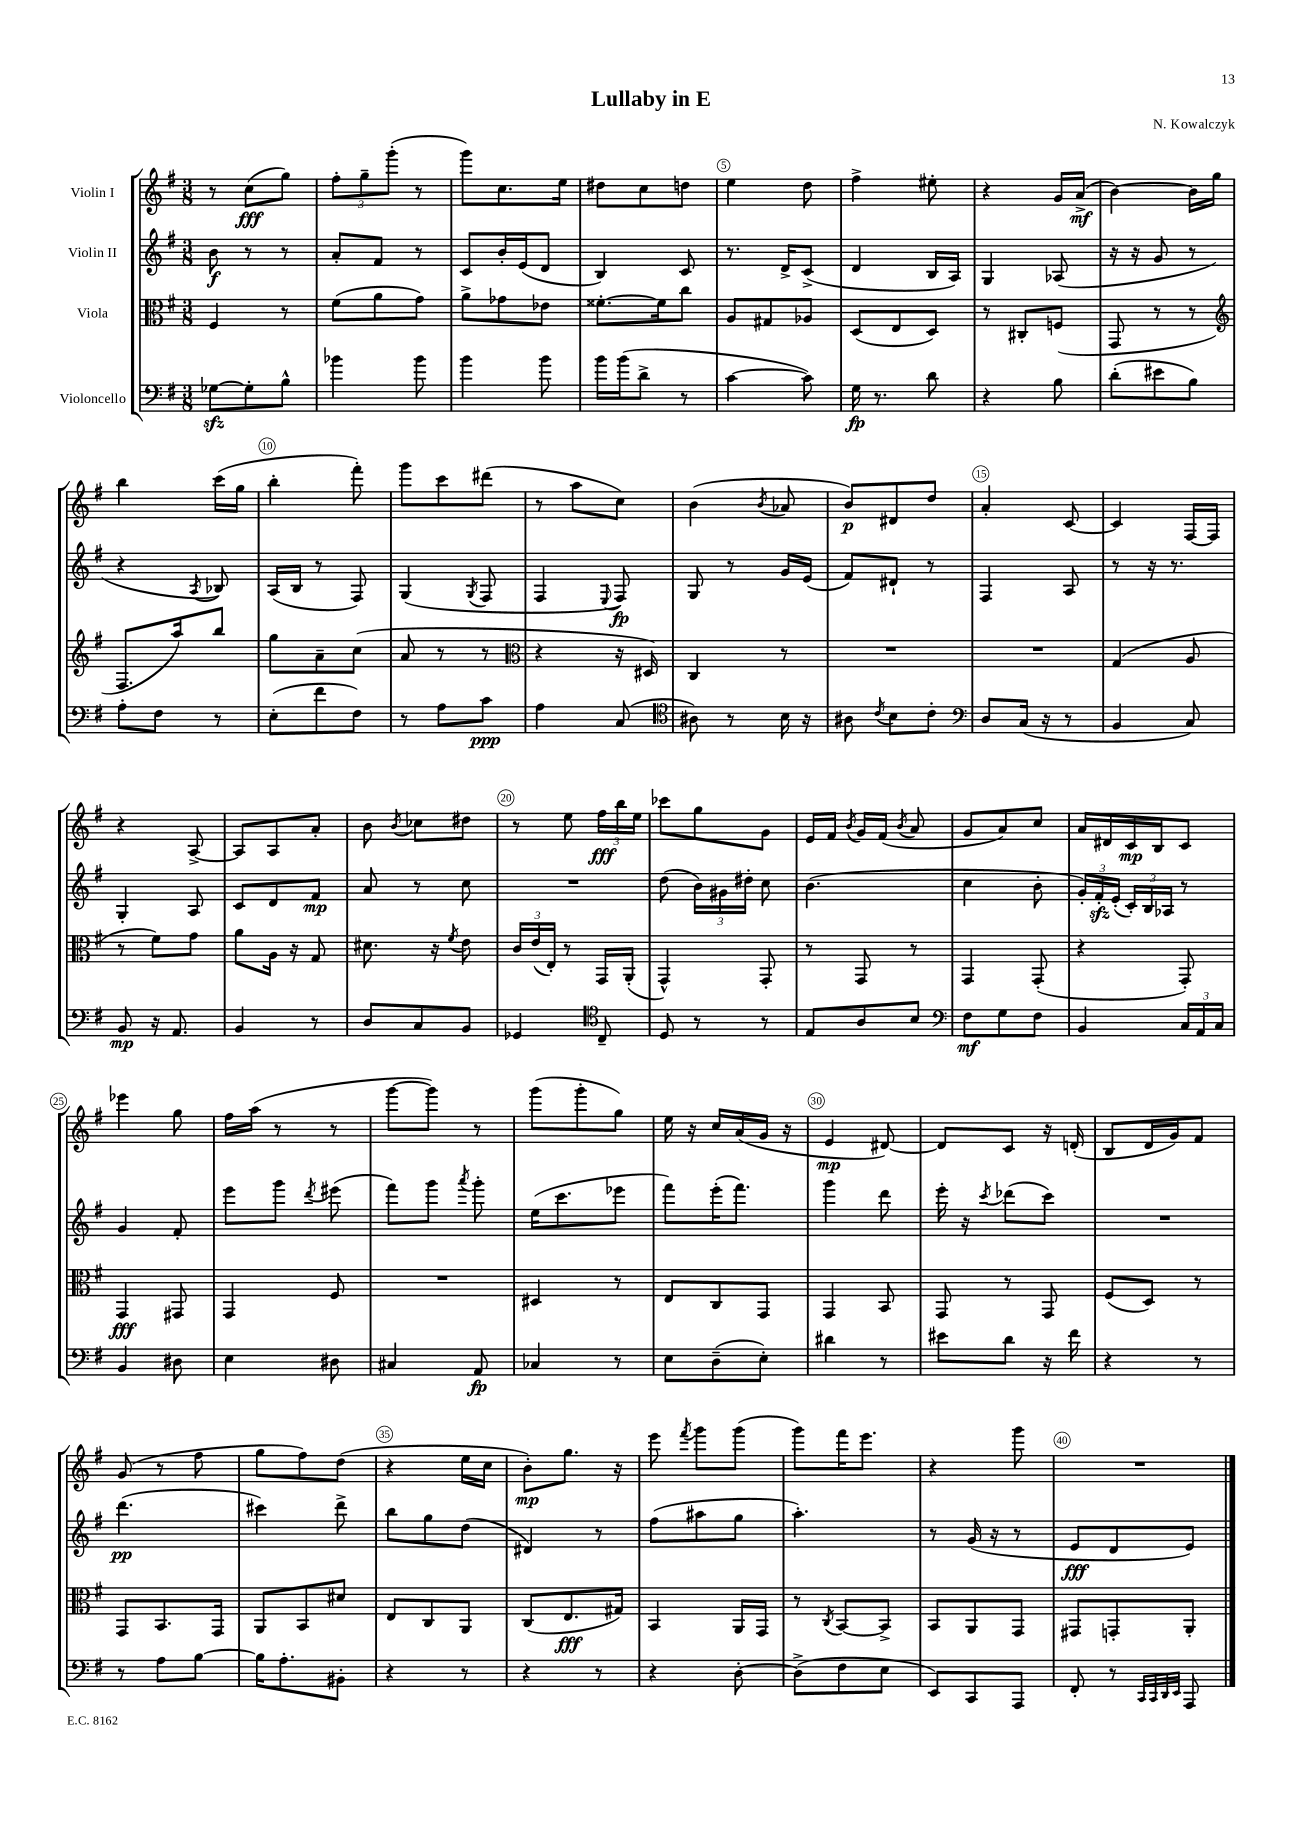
\header { title = "Lullaby in E" composer = "N. Kowalczyk" }
<<
\new StaffGroup <<
\new Staff = "s0" \with { instrumentName = "Violin I" } {
    \clef treble \key g \major \numericTimeSignature \time 3/8
    \autoBeamOff r8 c''8[\fff( g''8]) |
    \tuplet 3/2 { fis''8[-. g''8-- g'''8]-.( } r8 |
    g'''8[) c''8. e''16] |
    dis''8[ c''8 d''8] |
    e''4 d''8 |
    fis''4-> eis''8-. |
    r4 g'16[ a'16]->\mf( |
    b'4~) b'16[ g''16] |
    b''4 c'''16[( g''16] |
    b''4-. fis'''8-.) |
    g'''8[ c'''8 dis'''8]( |
    r8 a''8[ c''8]) |
    b'4( \acciaccatura { b'8 } aes'8 |
    b'8[\p) dis'8 d''8] |
    a'4-. c'8~ |
    c'4 fis16[~ fis16] |
    r4 a8~-> |
    a8[ a8 a'8]-. |
    b'8 \acciaccatura { b'8 } ces''8[ dis''8] |
    r8 e''8 \tuplet 3/2 { fis''16[\fff b''16 e''16] } |
    ces'''8[ g''8 g'8] |
    e'16[ fis'16] \acciaccatura { b'8 } g'16[ fis'16]( \acciaccatura { b'8 } a'8 |
    g'8[ a'8) c''8] |
    a'16[ dis'16 c'16\mp b16 c'8] |
    ees'''4 g''8 |
    fis''16[ a''16]( r8 r8 |
    g'''8[~ g'''8]) r8 |
    g'''8[( g'''8-. g''8]) |
    e''16 r16 c''16[ a'16( g'16] r16 |
    e'4\mp dis'8~) |
    dis'8[ c'8] r16 d'16-.( |
    b8[ d'16 g'16) fis'8] |
    g'8( r8 fis''8 |
    g''8[ fis''8) d''8]( |
    r4 e''16[ c''16] |
    b'8[-.\mp) g''8.] r16 |
    e'''8 \acciaccatura { fis'''8 } g'''8[ g'''8]( |
    g'''8[) fis'''16 e'''8.] |
    r4 g'''8 |
    R4. \bar "|." |
}
\new Staff = "s1" \with { instrumentName = "Violin II" } {
    \clef treble \key g \major \numericTimeSignature \time 3/8
    \autoBeamOff b'8\f r8 r8 |
    a'8[-. fis'8] r8 |
    c'8[ b'16-. e'16( d'8] |
    b4) c'8 |
    r8. d'16[-> c'8]->( |
    d'4 b16[ a16]) |
    g4 aes8( |
    r16 r16 g'8 r8 |
    r4 \acciaccatura { a8 } bes8) |
    a16[( b16] r8 fis8) |
    g4( \acciaccatura { g8 } fis8 |
    fis4 \appoggiatura { e8 } fis8\fp) |
    g8 r8 g'16[ e'16]( |
    fis'8[) dis'8]-! r8 |
    fis4 a8 |
    r8 r16 r8. |
    g4-. a8 |
    c'8[ d'8 fis'8]\mp |
    a'8 r8 c''8 |
    R4. |
    d''8( \tuplet 3/2 { b'16[) gis'16 dis''16]-. } c''8 |
    b'4.( |
    c''4 b'8-. |
    \tuplet 3/2 { g'16[-.) fis'16-.\sfz e'16]-.( } \tuplet 3/2 { c'16[-.) b16 aes16] } r8 |
    g'4 fis'8-. |
    e'''8[ g'''8] \acciaccatura { d'''8 } eis'''8( |
    fis'''8[) g'''8] \acciaccatura { a'''8 } g'''8-. |
    e''16[( c'''8. ees'''8] |
    fis'''8[) e'''16-.( fis'''8.]) |
    g'''4 d'''8 |
    e'''16-. r16 \acciaccatura { c'''8 } des'''8[( c'''8]) |
    R4. |
    d'''4.\pp( |
    cis'''4) d'''8-> |
    b''8[ g''8 d''8]( |
    dis'4) r8 |
    fis''8[( ais''8 g''8] |
    a''4.-.) |
    r8 g'16( r16 r8 |
    e'8[\fff d'8 e'8]) \bar "|." |
}
\new Staff = "s2" \with { instrumentName = "Viola" } {
    \clef alto \key g \major \numericTimeSignature \time 3/8
    \autoBeamOff fis4 r8 |
    fis'8[( a'8 g'8]) |
    a'8[-> ges'8 ees'8] |
    fisis'8.[~-. fisis'16 c''8] |
    a8[ gis8 aes8] |
    d8[( e8 d8]) |
    r8 cis8[-. f8]( |
    g,8 r8 r8 |
    \clef treble fis8.[ a''16) b''8] |
    g''8[ a'8-- c''8]( |
    a'8 r8 r8 |
    \clef alto r4 r16 dis16) |
    c4 r8 |
    R4. |
    R4. |
    g4( a8 |
    r8 fis'8[) g'8] |
    a'8[ a16] r16 g8 |
    dis'8. r16 \acciaccatura { fis'8 } e'8 |
    \tuplet 3/2 { c'16[ e'16( e16]-.) } r8 g,16[ a,16]-.( |
    g,4-^) g,8-. |
    r8 g,8 r8 |
    g,4 g,8-.( |
    r4 g,8-.) |
    g,4\fff gis,8 |
    g,4 fis8 |
    R4. |
    dis4 r8 |
    e8[ c8 g,8] |
    g,4 b,8 |
    g,8 r8 g,8 |
    fis8[( d8]) r8 |
    g,8[ b,8. g,16] |
    a,8[ b,8 dis'8] |
    e8[ c8 a,8] |
    c8[( e8.\fff gis16]) |
    b,4 a,16[ g,16] |
    r8 \acciaccatura { c8 } b,8[~ b,8]-> |
    b,8[ a,8 g,8] |
    gis,8[ g,8-. a,8]-. \bar "|." |
}
\new Staff = "s3" \with { instrumentName = "Violoncello" } {
    \clef bass \key g \major \numericTimeSignature \time 3/8
    \autoBeamOff ges8[~\sfz ges8-. b8]-^ |
    bes'4 bes'8 |
    b'4 b'8 |
    b'16[ b'16( d'8]-> r8 |
    c'4~ c'8) |
    g16\fp r8. d'8 |
    r4 b8 |
    d'8[-.( eis'8 b8]) |
    a8[-. fis8] r8 |
    e8[-.( fis'8 fis8]) |
    r8 a8[ c'8]\ppp |
    a4 c8( |
    \clef tenor ais8) r8 b16 r16 |
    ais8 \acciaccatura { c'8 } b8[ c'8]-. |
    \clef bass d8[ c16]( r16 r8 |
    b,4 c8) |
    b,8\mp r16 a,8. |
    b,4 r8 |
    d8[ c8 b,8] |
    ges,4 \clef tenor c8-- |
    d8 r8 r8 |
    e8[ a8 b8] |
    \clef bass fis8[\mf g8 fis8] |
    b,4 \tuplet 3/2 { c16[ a,16 c16] } |
    b,4 dis8 |
    e4 dis8 |
    cis4 a,8\fp |
    ces4 r8 |
    e8[ d8--( e8]-.) |
    dis'4 r8 |
    eis'8[ d'8] r16 fis'16 |
    r4 r8 |
    r8 a8[ b8]~ |
    b16[ a8.-. bis,8]-. |
    r4 r8 |
    r4 r8 |
    r4 d8~-. |
    d8[->( fis8 e8] |
    e,8[) c,8 a,,8] |
    fis,8-. r8 \grace { c,32[ c,32 d,32 e,32] } a,,8 \bar "|." |
}
>>
>>
\layout { \context { \Score \override BarNumber.break-visibility = ##(#f #t #t) barNumberVisibility = #(every-nth-bar-number-visible 5) \override BarNumber.stencil = #(make-stencil-circler 0.1 0.3 ly:text-interface::print) } }
